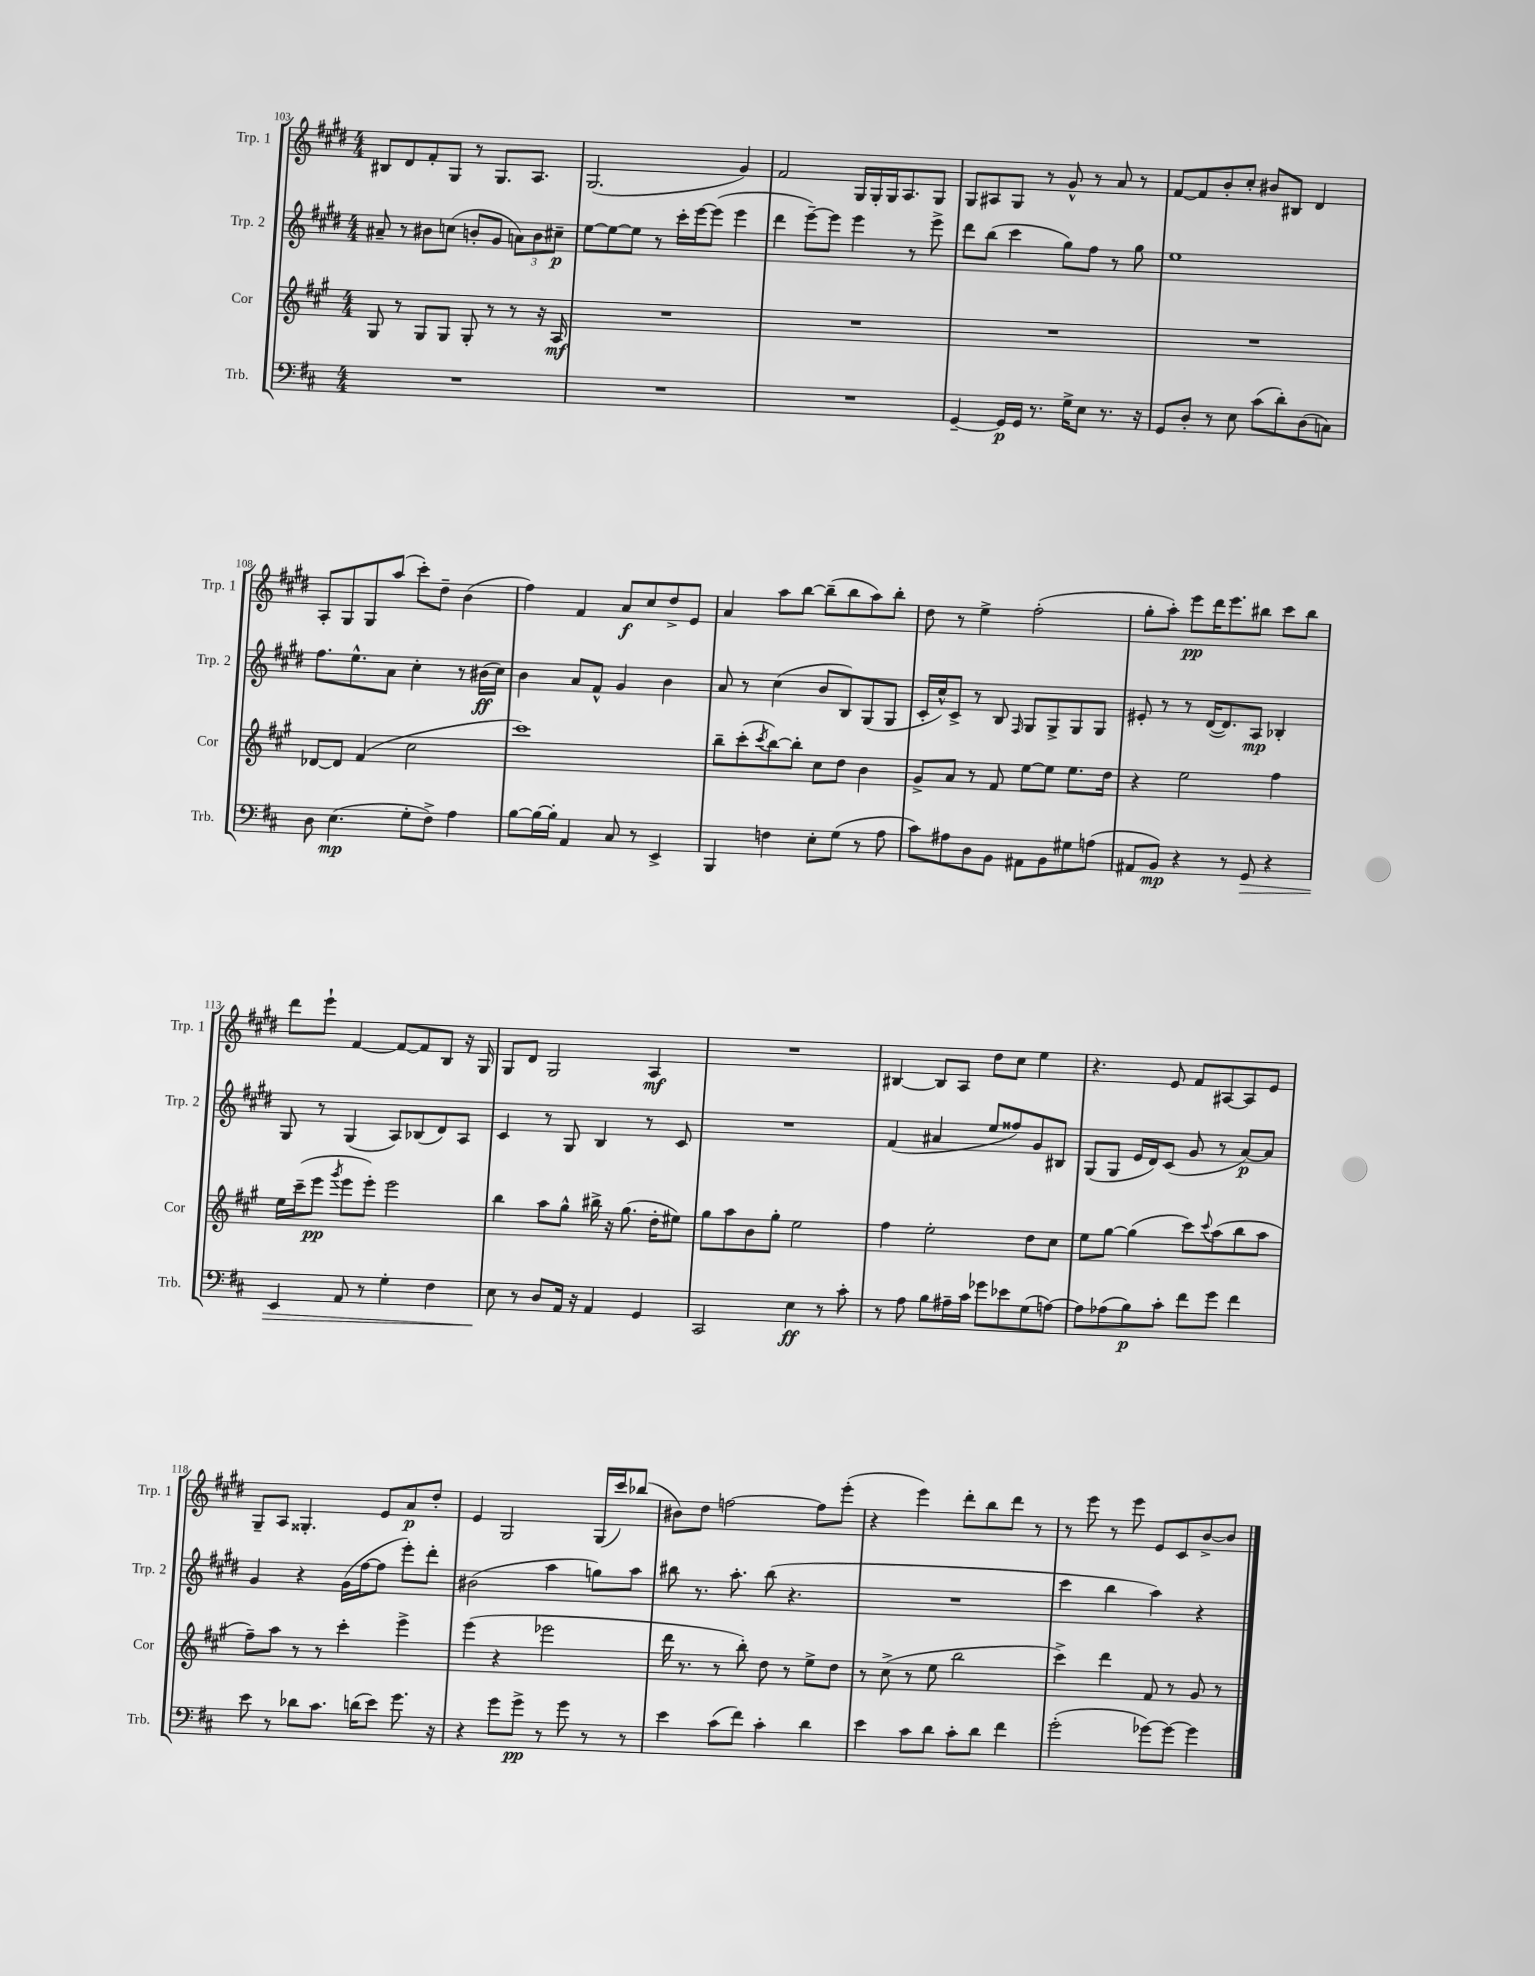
<<
\new StaffGroup <<
\new Staff = "s0" \with { instrumentName = "Trp. 1" shortInstrumentName = "Trp. 1" } {
    \clef treble \key e \major \numericTimeSignature \time 4/4
    bis8 dis'8 fis'8-. gis8 r8 gis8. a8. |
    gis2.( gis'4) |
    fis'2 gis16 gis16-. gis16 a8. gis8 |
    gis8 ais8 gis8 r8 gis'8-^ r8 a'8 r8 |
    fis'8~ fis'8 b'8-. cis''8-. bis'8 bis8 dis'4 |
    a8-. gis8 gis8 a''8( cis'''8-.) dis''8-- b'4( |
    fis''4) fis'4 a'8\f cis''8 dis''8-> e'8 |
    a'4 a''8 b''8~ b''8--( b''8 a''8) b''8-. |
    dis''8 r8 e''4-> fis''2-.( |
    gis''8-. a''8-.) e'''8\pp dis'''16 e'''8. bis''8 cis'''8 bis''8 |
    dis'''8 e'''8-! fis'4~ fis'8~ fis'8 b8 r16 gis16 |
    gis8 dis'8 gis2 a4\mf |
    R1 |
    bis4~ bis8 a8 dis''8 cis''8 e''4 |
    r4. e'8 fis'8 ais8~ ais8 e'8 |
    gis8-- a8 gisis4.-. e'8 a'8\p dis''8-. |
    e'4 gis2 gis16( cis'''16) bes''8( |
    bis'8) dis''8 f''2~ f''8 e'''8-.( |
    r4 e'''4) dis'''8-. b''8 dis'''8 r8 |
    r8 e'''8 r8 e'''8 e'8 cis'8 b'8~-> b'8 \bar "|." |
}
\new Staff = "s1" \with { instrumentName = "Trp. 2" shortInstrumentName = "Trp. 2" } {
    \clef treble \key e \major \numericTimeSignature \time 4/4
    ais'8-- r8 bis'8 c''8( b'8-. gis'8 \tuplet 3/2 { a'8) b'8 cis''8--\p } |
    e''8~ e''8~ e''8 r8 cis'''16-. e'''16~ e'''8( e'''4 |
    dis'''4 e'''8~--) e'''8 e'''4 r8 e'''8-> |
    dis'''8 b''8( cis'''4 gis''8) fis''8 r8 gis''8 |
    e''1 |
    fis''8. e''8.-^ a'8 cis''4-. r8 bis'16\ff( cis''16) |
    b'4 a'8 fis'8-^ gis'4 b'4 |
    a'8 r8 cis''4( b'8 b8) gis8( gis8 |
    cis'16-. cis''16-^) cis'8-> r8 b8 \grace { fis16 } gis8 gis8-> gis8 gis8 |
    eis'8-. r8 r8 dis'16~( dis'8.) a8\mp bes4-. |
    gis8 r8 gis4( a8) bes8( dis'8) a8 |
    cis'4 r8 gis8 b4 r8 cis'8 |
    R1 |
    fis'4( ais'4 e''8 fisis''8) gis'8 bis8 |
    gis8( gis8 e'16 dis'16) cis'8( gis'8 r8 a'8~\p) a'8 |
    gis'4 r4 gis'16( fis''16~ fis''8 e'''8-.) dis'''8-. |
    bis'2( a''4 g''8) a''8 |
    bis''8 r8. a''8.-. bis''8( r4. |
    R1 |
    cis'''4 b''4 a''4) r4 \bar "|." |
}
\new Staff = "s2" \with { instrumentName = "Cor" shortInstrumentName = "Cor" } {
    \clef treble \key a \major \numericTimeSignature \time 4/4
    gis8 r8 gis8 gis8 gis8-. r8 r8 r16 a16\mf |
    R1 |
    R1 |
    R1 |
    R1 |
    des'8~ des'8 fis'4( cis''2 |
    cis'''1) |
    b''8-- cis'''8-.( \acciaccatura { cis'''8 } b''8~) b''8-. cis''8 d''8 b'4 |
    gis'8-> a'8 r8 fis'8 e''8~ e''8 e''8. d''16 |
    r4 e''2 fis''4 |
    e''16 cis'''16--( e'''8\pp \acciaccatura { gis'''8 } e'''8 e'''8-.) e'''2 |
    b''4 a''8 gis''8-^ bis''16-> r16 gis''8.( d''16-. eis''8) |
    gis''8 a''8 b'8 gis''8-. e''2 |
    fis''4 e''2-. d''8 cis''8 |
    e''8 gis''8~ gis''4( cis'''8) \appoggiatura { cis'''8 } a''8( b''8 a''8 |
    fis''8--) a''8 r8 r8 cis'''4-. e'''4-> |
    e'''4( r4 ees'''2 |
    d'''16 r8. r8 b''8-.) d''8 r8 e''8-> d''8 |
    r8 cis''8->( r8 e''8 b''2 |
    cis'''4->) d'''4 fis'8 r8 gis'8 r8 \bar "|." |
}
\new Staff = "s3" \with { instrumentName = "Trb." shortInstrumentName = "Trb." } {
    \clef bass \key d \major \numericTimeSignature \time 4/4
    R1 |
    R1 |
    R1 |
    g,4~-- g,16\p g,16 r8. g16-> e8 r8. r16 |
    g,8 d8-. r8 e8 cis'8( d'8-.) d8( c8) |
    d8 e4.\mp( g8-. fis8->) a4 |
    b8~ b16~ b16-. a,4 cis8 r8 e,4-> |
    b,,4 f4 e8-. g8( r8 a8 |
    cis'8) ais8 d8 b,8 ais,8 b,8 gis8 a8( |
    ais,8 b,8\mp) r4 r8 g,8\> r4 |
    e,4 a,8 r8 g4-. fis4 |
    e8\! r8 d8 a,16 r16 a,4 g,4 |
    cis,2 e4\ff r8 cis'8-. |
    r8 a8 b8 ais16-- cis'16 ges'8 ees'8 g8( a8~) |
    a8 aes8( b8\p) cis'8-. fis'8 g'8 fis'4 |
    e'8 r8 des'8 cis'8. d'16( e'8) g'8. r16 |
    r4 g'8 g'8->\pp r8 g'8 r8 r8 |
    e'4 cis'8( fis'8) cis'4-. d'4 |
    e'4 cis'8 d'8 cis'8-. d'8 fis'4 |
    g'2-.( ges'8~) ges'8~ ges'4 \bar "|." |
}
>>
>>
\layout { \context { \Score currentBarNumber = #103 } }
